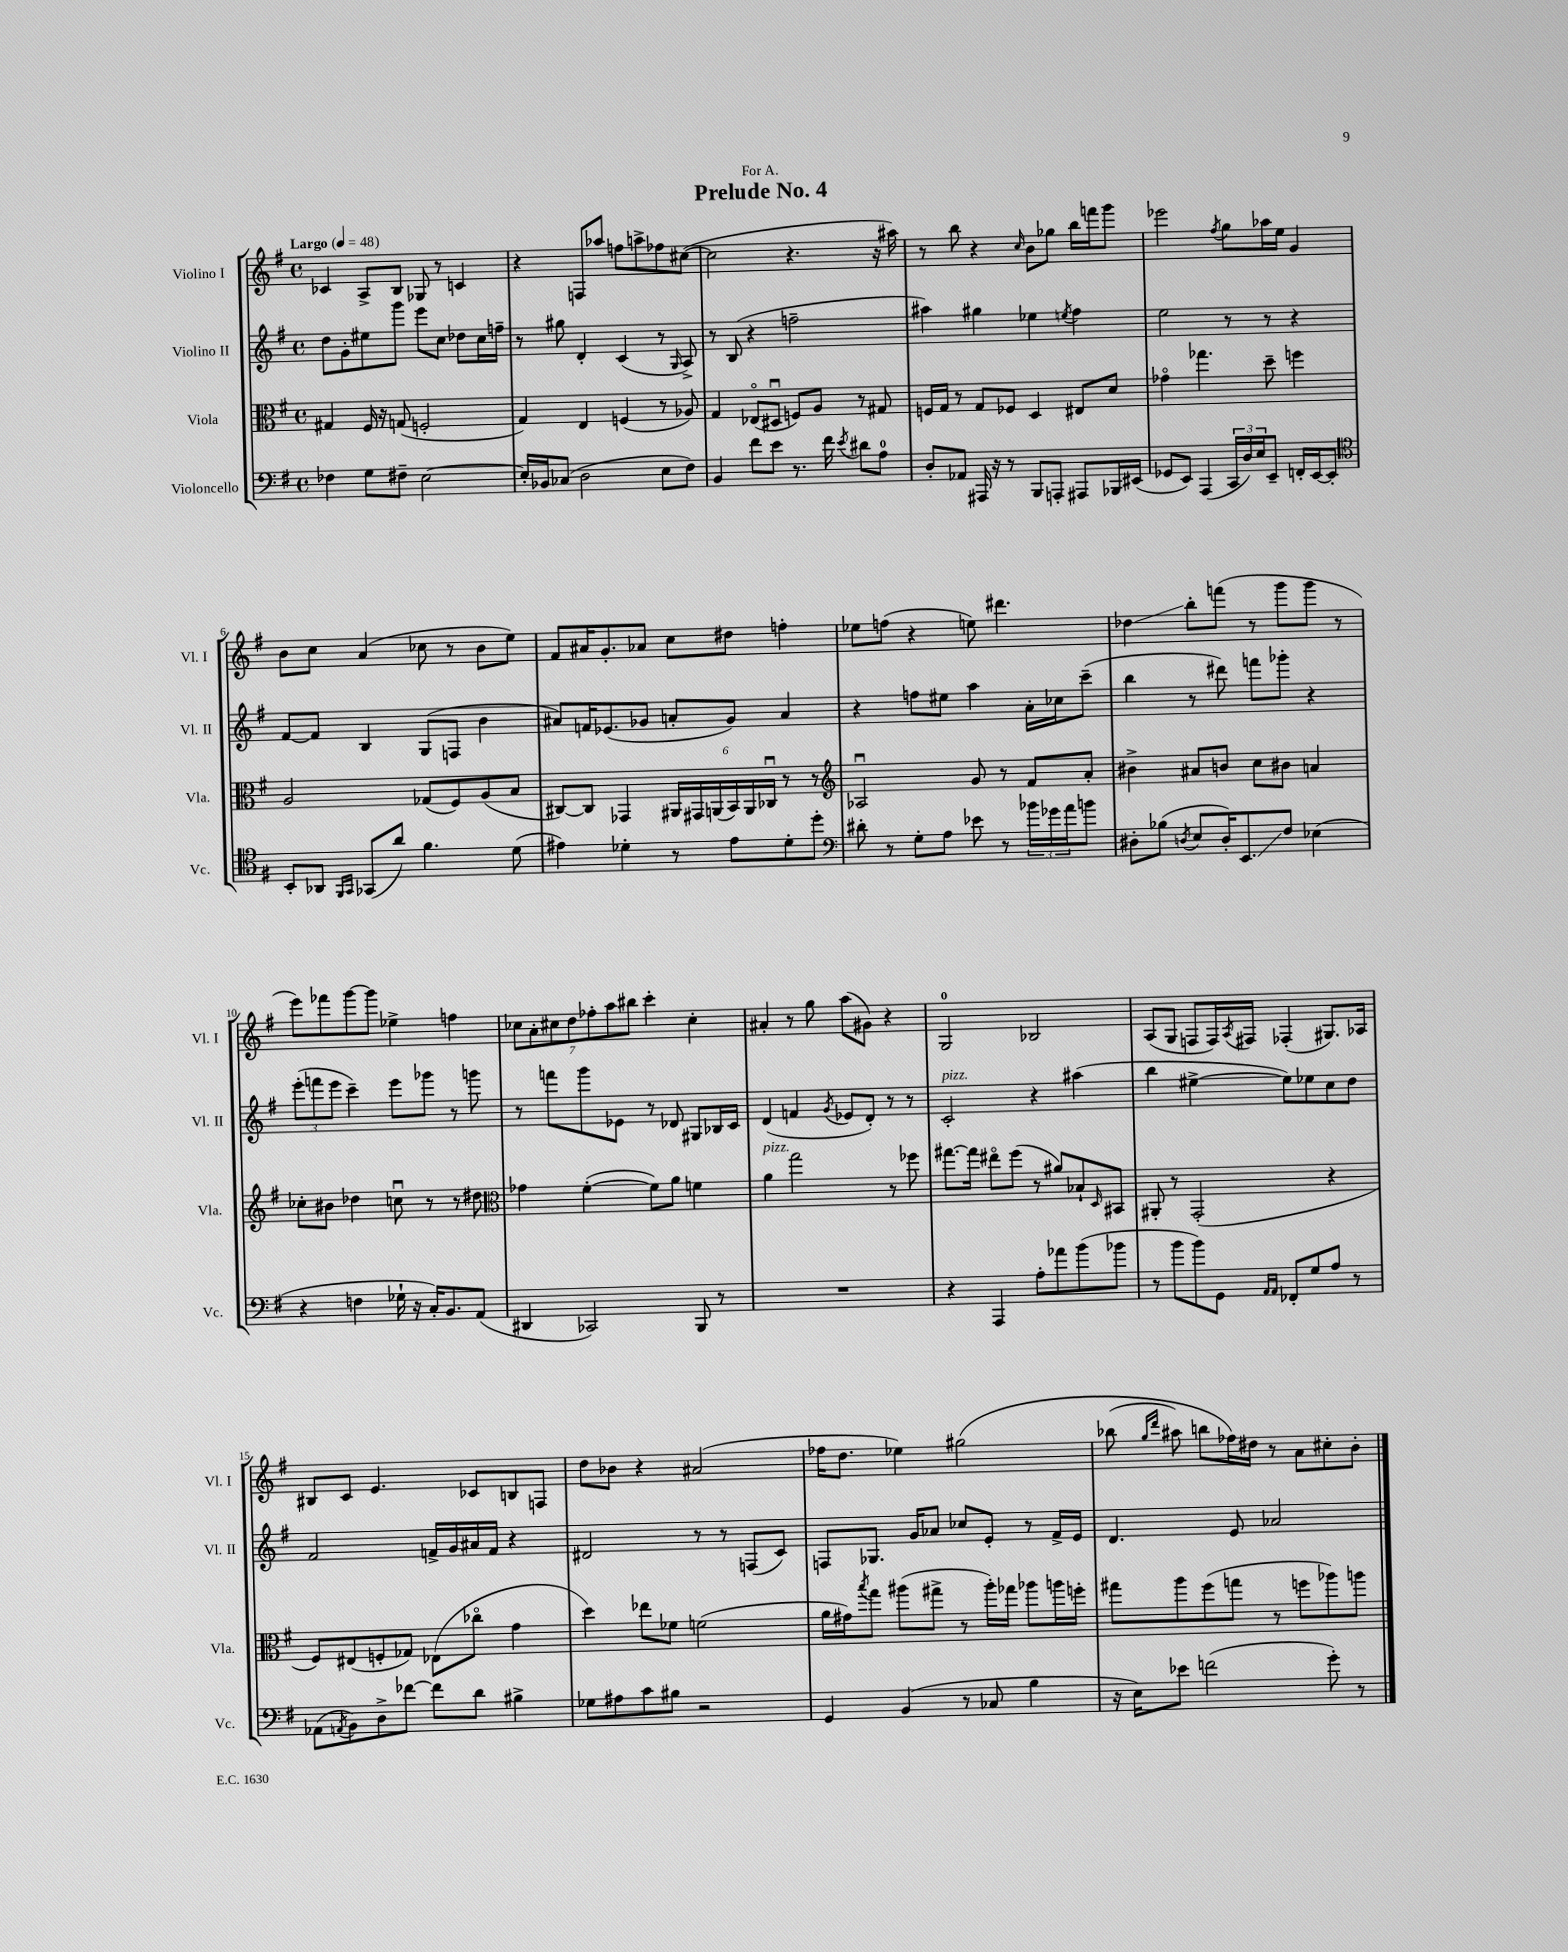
\header { title = "Prelude No. 4" dedication = "For A." }
<<
\new StaffGroup <<
\new Staff = "s0" \with { instrumentName = "Violino I" shortInstrumentName = "Vl. I" } {
    \clef treble \key g \major \defaultTimeSignature \time 4/4 \tempo "Largo" 4 = 48
    ces'4 a8-> b8 ges8 r8 c'4 |
    r4 f8 aes''8 f''8 a''8-> fes''8 cis''8~( |
    cis''2 r4. r16 ais''16) |
    r8 b''8 r4 \grace { c''16 } b'8 ges''8 b''16 f'''16 g'''8 |
    ees'''2 \acciaccatura { fis''8 } g''8 aes''16 e''16 g'4 |
    b'8 c''8 a'4( ces''8 r8 b'8 e''8) |
    fis'8 ais'16 g'8.-. aes'8 c''8 dis''8 f''4-. |
    ees''8 f''8( r4 e''8) dis'''4. |
    des''4\glissando b''8-. f'''8( r8 g'''8 g'''8 r8 |
    e'''8) fes'''8 g'''8~ g'''8 ees''4-> f''4 |
    \tuplet 7/4 { ces''8 a'8-. cis''8 d''8 fes''8-. a''8 bis''8 } c'''4-. cis''4-. |
    ais'4-. r8 g''8 a''8( gis'8) r4 |
    g2-0 bes2 |
    a8( g8 f8 f16) \acciaccatura { a8 } fis16 fes4-.( gis8.) aes16 |
    bis8 c'8 e'4. ces'8 b8 f8 |
    d''8 bes'8 r4 ais'2( |
    fes''16 d''8. ees''4) gis''2\( |
    bes''8( \grace { g''16 d'''16 } ais''8) b''8 fes''16\) dis''16 r8 a'8 cis''8-. b'8-. \bar "|." |
}
\new Staff = "s1" \with { instrumentName = "Violino II" shortInstrumentName = "Vl. II" } {
    \clef treble \key g \major \defaultTimeSignature \time 4/4
    d''8 g'8-. eis''8 g'''8 e'''8 c''8 des''8 c''16 f''16-- |
    r8 gis''8 d'4-. c'4( r8 \grace { g16 } a8->) |
    r8 b8( r4 f''2-- |
    ais''4) gis''4 ees''4 \acciaccatura { e''8 } fis''4 |
    e''2 r8 r8 r4 |
    fis'8~ fis'8 b4 g8( f8 b'4 |
    ais'8) f'16 ees'8.( ges'8 a'8-. ges'8) a'4 |
    r4 f''8 eis''8 a''4 a'16-. ces''16 c'''8--( |
    b''4 r8 dis'''8) f'''8 ges'''8-. r4 |
    \tuplet 3/2 { e'''8-.( f'''8 e'''8 } c'''4--) e'''8 ges'''8 r8 g'''8 |
    r8 f'''8 g'''8 ees'8 r8 des'8 gis8 bes16 c'16 |
    d'4( f'4 \acciaccatura { g'8 } ees'8 d'8-.) r8 r8 |
    c'2-.^\markup { \italic "pizz." } r4 ais''4( |
    b''4 eis''4~-> eis''8) ees''8 c''8 d''8 |
    fis'2 f'16-> g'16 ais'16 f'16 r4 |
    dis'2 r8 r8 f8( c'8) |
    f8 ges8. g'16 aes'8 ces''8 e'8-. r8 fis'16-> e'16 |
    d'4. e'8 aes'2 \bar "|." |
}
\new Staff = "s2" \with { instrumentName = "Viola" shortInstrumentName = "Vla." } {
    \clef alto \key g \major \defaultTimeSignature \time 4/4
    gis4 fis16 r16 g8( f2-. |
    g4) e4 f4( r8 aes8) |
    g4 ees8\flageolet( dis8\downbow f8) a8 r8 gis8 |
    f16 g16 r8 g8 fes8 d4 eis8 d'8 |
    ges'4\flageolet ges''4. d''8-- f''4 |
    a2 ges8( fis8) a8( b8 |
    cis8~) cis8 ges,4 \tuplet 6/4 { ais,16 gis,16 a,16( b,16) a,16 ces16\downbow } r8 r8 |
    \clef treble aes2\downbow g'8 r8 fis'8 a'8-. |
    bis'4-> ais'8 b'8 c''8 bis'8 a'4 |
    ces''8-. bis'8 des''4 c''8\downbow r8 r8 dis''8 |
    \clef alto ges'4 fis'4~-.( fis'8) a'8 f'4 |
    a'4^\markup { \italic "pizz." } g''2 r8 fes''8 |
    gis''8.~ gis''16 eis''8\flageolet fis''8( r8 ais'8) bes8-! \grace { d16 } bis,8 |
    ais,8-. r8 g,2-.( r4 |
    fis8) eis8( f8-. ges8) ees8( ces''8\flageolet g'4 |
    d''4) ees''8 fes'8 f'2( |
    a'16 gis'16) \acciaccatura { b''8 } g''8 ais''8( gis''8-> r8 ais''16-.) ges''16 aes''8 a''16 f''16-. |
    gis''8 a''8 fis''8( g''8 r8 f''8 aes''8) a''8 \bar "|." |
}
\new Staff = "s3" \with { instrumentName = "Violoncello" shortInstrumentName = "Vc." } {
    \clef bass \key g \major \defaultTimeSignature \time 4/4
    fes4 g8 fis8-- e2~ |
    e16-. bes,16 ces8( d2 e8 fis8) |
    b,4 fis'8 e'8 r8. fis'16 \acciaccatura { e'8 } dis'8 a8-0 |
    d8-. aes,8 ais,,16 r16 r8 b,,8 a,,8-. ais,,8 bes,,16 eis,16( |
    ges,8 e,8) a,,4( \tuplet 3/2 { c,16 d16) e16 } e,8-- f,16-. e,16~ e,8-. |
    \clef tenor b,8-. aes,8 \grace { fis,16 g,16 } ges,8( a'8) fis'4. d'8( |
    eis'4) des'4-. r8 eis'8 des'8-. d''8-. |
    \clef bass dis'8-. r8 g8-. a8 ees'8 r8 \tuplet 3/2 { bes'16 ges'16 a'16 } b'8 |
    dis8-. bes8( \acciaccatura { d8 } e8 d16-.) e,8.\glissando fis8 ees4( |
    r4 f4 ges16-! r16 c16-.) b,8. a,8( |
    dis,4 ces,2) b,,8 r8 |
    R1 |
    r4 a,,4 a8-. aes'8 b'8( bes'8 |
    r8 b'8 b'8) g,8 \grace { a,16 a,16 } fes,8-. g8 a8 r8 |
    aes,8( \acciaccatura { a,8 } b,8) d8-> fes'8~ fes'8 d'8 bis4-> |
    ges8 ais8 c'8 bis8 r2 |
    g,4 b,4( r8 ces8 b4 |
    r16 e16) ees'8 f'2( g'8-.) r8 \bar "|." |
}
>>
>>
